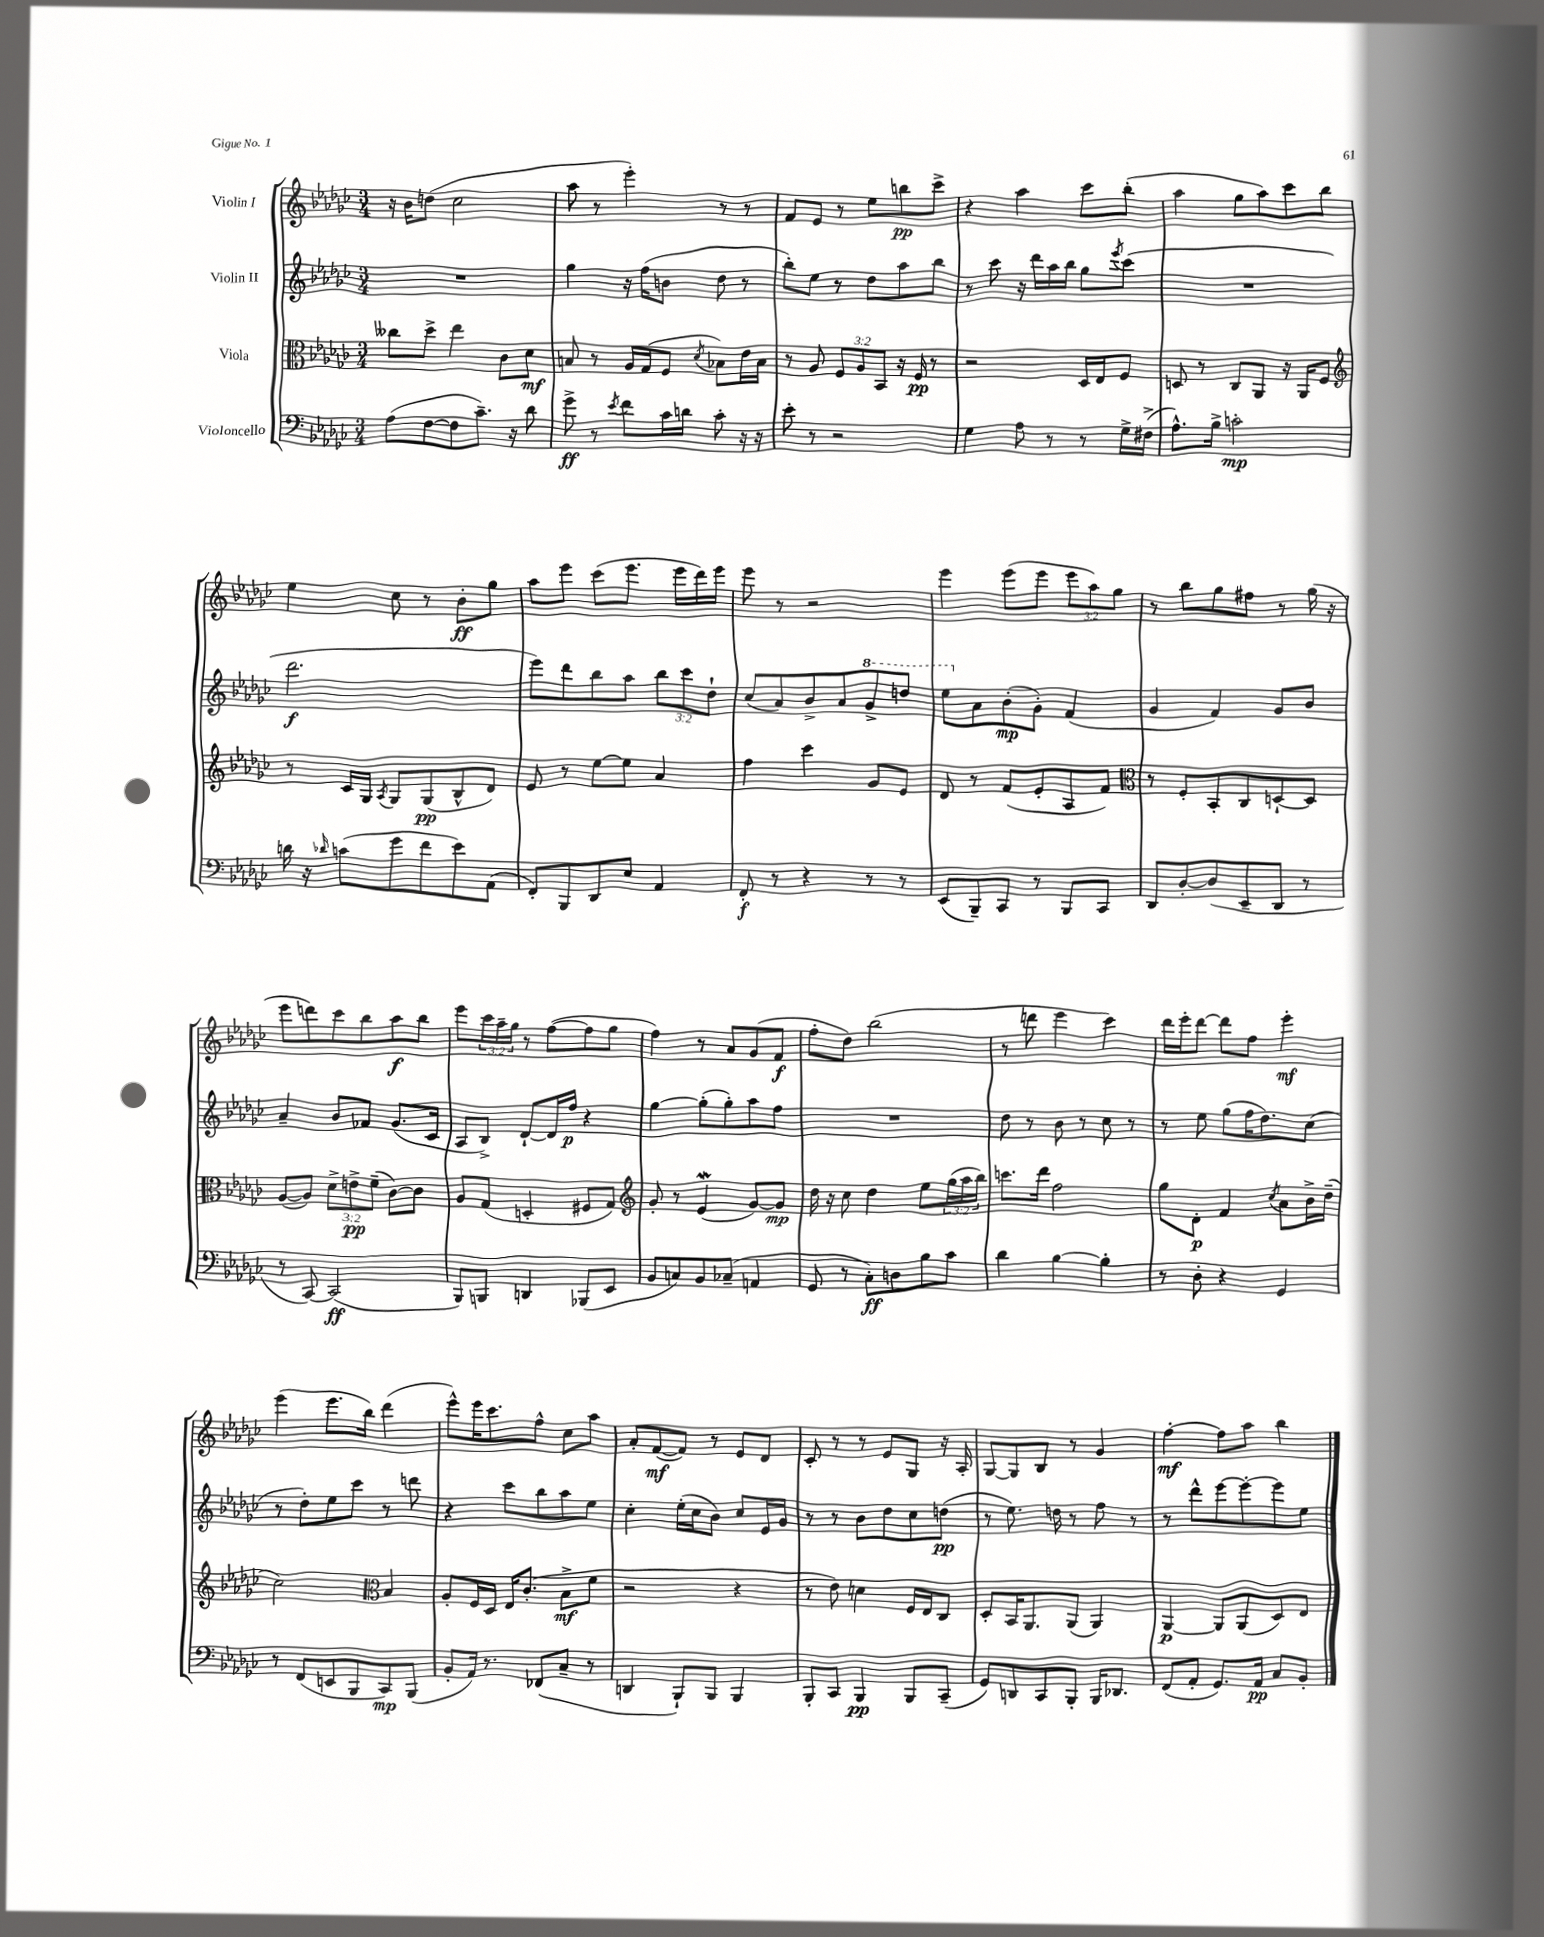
<<
\new StaffGroup <<
\new Staff = "s0" \with { instrumentName = "Violin I" } {
    \clef treble \key ges \major \numericTimeSignature \time 3/4 \override Staff.TupletNumber.text = #tuplet-number::calc-fraction-text
    r16 bes'16 d''8( ces''2 |
    aes''8 r8 ees'''4-.) r8 r8 |
    f'8 ees'8 r8 ees''8 b''8\pp ces'''8-> |
    r4 aes''4 ces'''8 bes''8-.( |
    aes''4 ges''8 aes''8) ces'''8 bes''8 |
    ees''4 ces''8 r8 bes'8-.\ff ges''8 |
    aes''8 ees'''8 ces'''8( ees'''8. ees'''16 des'''16) ees'''16 |
    ees'''8 r8 r2 |
    ees'''4 ees'''8( ees'''8 \tuplet 3/2 { ees'''8 aes''8) ges''8 } |
    r8 bes''8 ges''8 fis''8 r8 ges''16( r16 |
    ees'''8 d'''8) ces'''8 bes''8 aes''8\f bes''8 |
    ees'''8 \tuplet 3/2 { ces'''16 aes''16-- ges''16 } r8 f''8~( f''8 ges''8 |
    f''4) r8 aes'8 ges'8( f'8\f |
    f''8-. des''8) bes''2( |
    r8 d'''8 ees'''4 ces'''4) |
    des'''16 ees'''16-. des'''8~ des'''8 f''8 ees'''4-.\mf |
    ees'''4( ees'''8. bes''16) des'''4( |
    ees'''8-^) ees'''16 ces'''8. f''8-^ ces''8 aes''8 |
    aes'8-. f'8~\mf( f'8) r8 ees'8 des'8 |
    ces'8-. r8 r8 ees'8 ges8 r16 aes16-. |
    ges8~ ges8 bes8 r8 ges'4 |
    f''4~-.\mf f''8 aes''8 bes''4 \bar "|." |
}
\new Staff = "s1" \with { instrumentName = "Violin II" } {
    \clef treble \key ges \major \numericTimeSignature \time 3/4 \override Staff.TupletNumber.text = #tuplet-number::calc-fraction-text
    R2. |
    ges''4 r16 f''16( b'8 des''8 r8 |
    bes''8-.) ees''8 r8 des''8 aes''8 bes''8 |
    r8 ces'''8 r16 des'''16 aes''16 bes''16 ges''8 \acciaccatura { ees'''8 } ces'''8( |
    R2. |
    des'''2.\f |
    ees'''8) des'''8 bes''8 aes''8 \tuplet 3/2 { bes''8 ces'''8 des''8-! } |
    ces''8( aes'8) bes'8-> aes'8 \ottava #1 ges''8-> d'''8 |
    ees'''8 \ottava #0 aes'8 bes'8-.\mp( ges'8-.) f'4( |
    ges'4 f'4) ges'8 bes'8 |
    aes'4-- bes'8 fes'8 ges'8.( ces'16 |
    aes8 bes8->) des'8~-! des'16 f''16\p r4 |
    ges''4~ ges''8-.( ges''8-.) aes''8 f''8 |
    R2. |
    des''8 r8 bes'8 r8 ces''8 r8 |
    r8 ees''8 ges''8( f''16 des''8.) ces''8( |
    r8 des''8-.) ees''8 ces'''8 r8 d'''8 |
    r4 ces'''8 bes''8 aes''8 ees''8 |
    ces''4-. ees''16-.( ces''16 bes'8) ces''8 ees'16 ges'16 |
    r8 r8 bes'8 des''8 ces''8 d''8\pp( |
    r8 ees''8.) d''16 r8 f''8 r8 |
    r8 des'''8-^ ees'''8~ ees'''8~-. ees'''8 ees''8 \bar "|." |
}
\new Staff = "s2" \with { instrumentName = "Viola" } {
    \clef alto \key ges \major \numericTimeSignature \time 3/4 \override Staff.TupletNumber.text = #tuplet-number::calc-fraction-text
    ceses''8 des''8-> ees''4 ces'8 des'8\mf |
    b8 r8 aes16 ges16( f8 \acciaccatura { des'8 } bes8) ees'16 bes16 |
    r8 aes8 \tuplet 3/2 { f8 aes8 bes,8 } r16 f16\pp r8 |
    r2 des16 ees16 f8 |
    d8 r8 ces8 aes,8 r16 aes,16 f8 |
    \clef treble r8 ces'16 ges16 \acciaccatura { aes8 } ges8 ges8\pp( bes8-^ des'8) |
    ees'8 r8 ees''8~ ees''8 aes'4 |
    f''4 ces'''4 ges'8 ees'8 |
    des'8 r8 f'8( ees'8-. aes8 f'8) |
    \clef alto r8 f8-. bes,8-. ces8 d8~-! d8 |
    aes8~( aes8) \tuplet 3/2 { des'8-> e'8->\pp f'8--( } ces'8~) ces'8 |
    aes8 ges8( d4-. fis8 ges8) |
    \clef treble ges'8-. r8 ees'4\mordent( ges'8~) ges'8\mp |
    des''16 r16 ces''8 des''4 ees''8 \tuplet 3/2 { ges''16( aes''16 bes''16) } |
    c'''8. des'''16 f''2 |
    ges''8 des'8-.\p f'4 \acciaccatura { ces''8 } aes'8 bes'16-> des''16--( |
    ces''2) \clef alto bes4 |
    aes8-. f16 des16 ees16 ces'8.-.( bes8->\mf f'8 |
    r2 r4 |
    r8 ees'8) d'4 f16 ees16 ces8 |
    des8-. bes,16 aes,8. aes,8( aes,4) |
    aes,4~\p aes,8 aes,8( des8) ees8 \bar "|." |
}
\new Staff = "s3" \with { instrumentName = "Violoncello" } {
    \clef bass \key ges \major \numericTimeSignature \time 3/4
    aes8( f8~ f8 ces'8.--) r16 des'8 |
    ges'8->\ff r8 \acciaccatura { ees'8 } f'8 ces'16 d'16 ces'8-. r16 r16 |
    ees'8-. r8 r2 |
    ges4 aes8 r8 r8 ges16-> fis16->( |
    aes8.-^) bes16-> c'2-.\mp |
    d'16 r16 \grace { des'16 } c'8( ges'8 f'8 ees'8) aes,8( |
    f,8-.) bes,,8 des,8 ees8 aes,4 |
    f,8-.\f r8 r4 r8 r8 |
    ees,8( bes,,8--) ces,8 r8 bes,,8 ces,8 |
    des,8 des8~-. des8( ees,8-- des,8 r8 |
    r8 ces,8~) ces,2\ff( |
    bes,,8) b,,8 d,4 bes,,8( ees,8 |
    bes,8 c8) bes,8 ces8--( a,4 |
    ges,8 r8 ces8-.\ff) d8 bes8 ces'8 |
    des'4 bes4~ bes4-. |
    r8 des8-. r4 ges,4 |
    r8 f,8( e,8 bes,,8 ces,8\mp) bes,,8( |
    bes,8-. aes,16) r8. fes,8( ces8-- r8 |
    d,4 bes,,8-!) bes,,8 bes,,4 |
    bes,,8-. ces,8 bes,,4\pp bes,,8 ces,8--( |
    ges,8) d,8 ces,8 bes,,8-. bes,,16 des,8. |
    f,8( aes,8-. ges,8.) aes,16\pp ces8 bes,8-. \bar "|." |
}
>>
>>
\layout { \context { \Score \remove "Bar_number_engraver" } }
